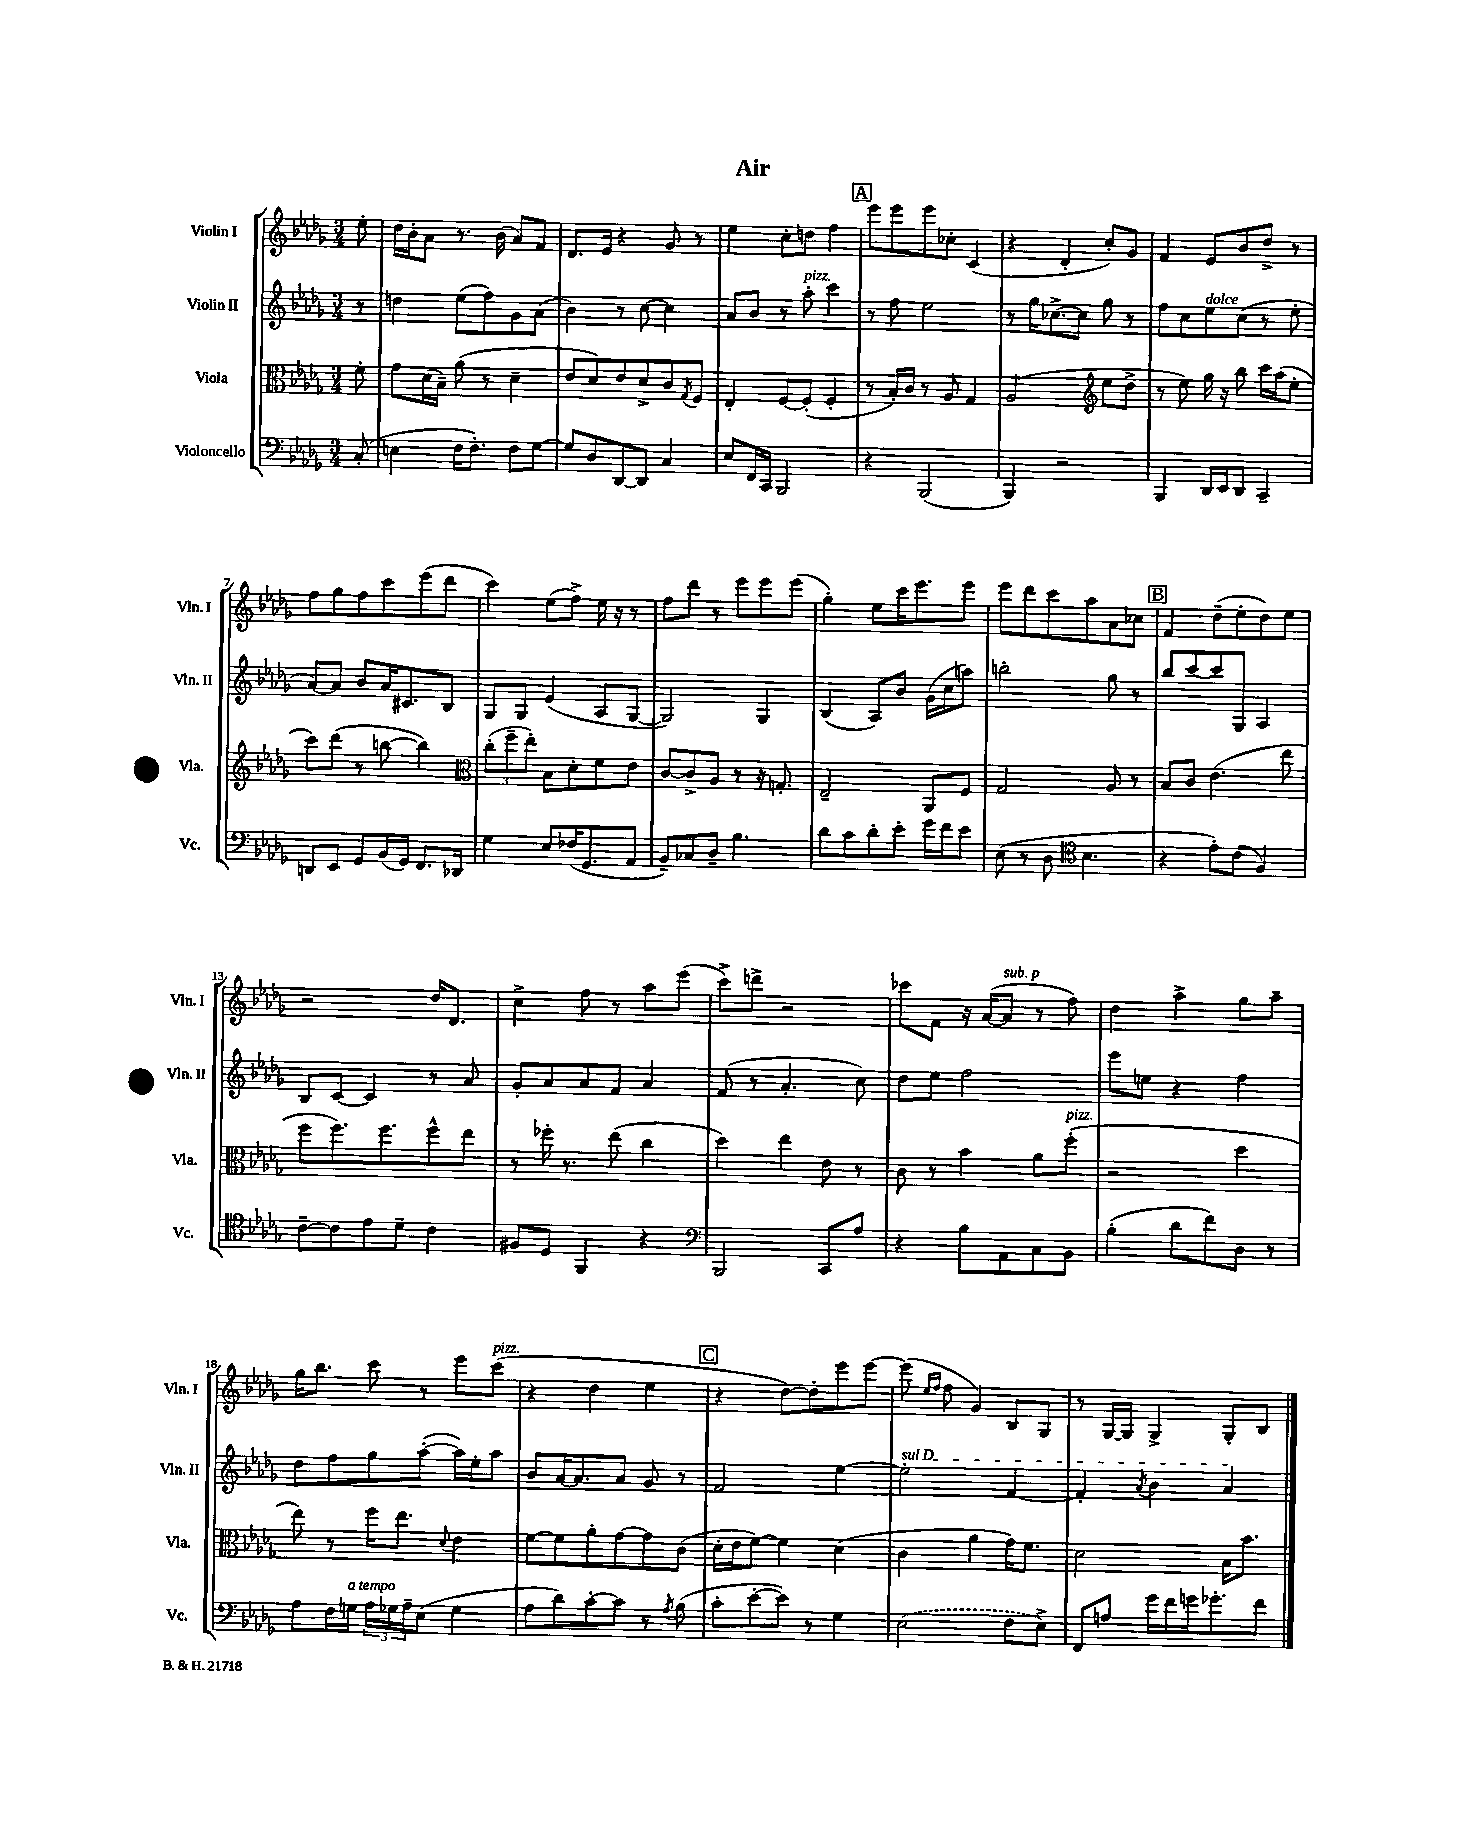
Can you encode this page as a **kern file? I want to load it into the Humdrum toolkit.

**kern	**kern	**kern	**kern
*part4	*part3	*part2	*part1
*staff4	*staff3	*staff2	*staff1
*I"Violoncello	*I"Viola	*I"Violin II	*I"Violin I
*I'Vc.	*I'Vla.	*I'Vln. II	*I'Vln. I
*clefF4	*clefC3	*clefG2	*clefG2
*k[b-e-a-d-g-]	*k[b-e-a-d-g-]	*k[b-e-a-d-g-]	*k[b-e-a-d-g-]
*M3/4	*M3/4	*M3/4	*M3/4
=	=	=	=
(8C'/	8f'\	8r	8ee-'\
=1	=1	=1	=1
4En\	8g-\L	4ddn\	16dd-\LL
.	.	.	16b-'\J
.	(16d-\L	.	8a-\J
.	16B-~\JJ)	.	.
16F\KL	(8a-\	(8ee-\L	8.r
8.F'\J)	.	.	.
.	8r	8ff\)	.
.	.	.	(16b-\
8F\L	4d-~\	8g-\	8a-/L)
[8G-\J	.	(8a-\J	8f/J
=2	=2	=2	=2
8G-/L]	8e-/L	4b-\)	8.d-/L
8D-/	8d-/)	.	.
.	.	.	16e-/Jk
[8DD-/	8e-/	8r	4r
8DD-/J]	8d-^/	[8cc\	.
4C/	8c/	4cc\]	8g-/
.	8qG-/	.	.
.	8F/J	.	8r
=3	=3	=3	=3
8E-/L	4E-'/	8a-/L	4ee-\
16FF/L	.	8b-/J	.
16CC/JJ	.	.	.
2BBB-/	[8F/L	8r	8cc'\L
!	!	!LO:TX:a:i:t=pizz.	!
.	(8F'/J]	8aa-'\	8ddn\J
.	4F'/	4ccc\	4ff\
!!LO:REH:place=s1:t=A
=4	=4	=4	=4
4r	8r	8r	8eee-\L
.	16B-'/LL)	8ff\	8eee-\
.	16c/JJ	.	.
(2BBB-/	8r	2ee-\	8eee-\
.	8A-/	.	8cc-X'\J
.	4G-/	.	(4c/
=5	=5	=5	=5
4BBB-/)	(2A-/	8r	4r
.	.	16gg-\KL	.
.	.	[8.cc-X^\	.
2r	.	.	4d-'/
.	.	8cc-\J]	.
*	*clefG2	*	*
.	8ee-\L	8gg-\	8cc'/L)
.	8dd-^\J	8r	8g-/J
=6	=6	=6	=6
4BBB-/	8r	8ff\L	4f/
.	8ee-\)	8cc\	.
!	!	!LO:TX:a:i:t=dolce	!
16DD-/LL	16gg-\	8ee-\	8e-/L
16EE-/J	16r	.	.
8DD-/J	8bb-\	(8cc\J	8b-/
4CC~/	16ccc\LL	8r	8dd-^/J
.	(16aa-\J	.	.
.	8ee-'\J	8ee-'\	8r
!!LO:LB:g=z
=7	=7	=7	=7
8DDn/L	8ccc\L)	[8a-/L)	8ff\L
8EE-/J	(8ddd-\J	8a-/J]	8gg-\
8GG-/L	8r	8b-/L	8ff\
(16BB-/L	[8bbn\	16a-/K	8ccc\
16GG-/JJ)	.	8.c#X/	.
8.FF/L	4bb\])	.	(8eee-\
.	.	8B-/J	8ddd-\J
16DD-X/Jk	.	.	.
=8	=8	=8	=8
*	*clefC3	*	*
4G-\	(12cc'\L	8G-/L	4ccc\)
.	12ff~\	.	.
.	.	8G-/J	.
.	12ee-'\J)	.	.
8E-/L	8B-\L	(4e-/	(8ee-\L
(16F-X/K	8d-'\	.	8ff^\J)
8.GG-/	.	.	.
.	8f\	8A-/L	16ee-\
.	.	.	16r
8AA-/J	8e-\J	[8G-/J	8r
=9	=9	=9	=9
8BB-~/L)	[8c/L	2G-/])	8ff\L
8C-X/	8c^/]	.	8ddd-\J
8D-~/J	8A-/J	.	8r
4.B-\	8r	.	8eee-\L
.	16r	4G-/	8eee-\
.	8.Gn'/	.	.
.	.	.	(8eee-\J
=10	=10	=10	=10
8d-\L	2E-~/	(4B-/	4gg-'\)
8c\	.	.	.
8d-'\	.	8A-/L)	8ee-\L
8e-'\J	.	8b-/J	16ccc\K
.	.	.	8.eee-\
16g-\LL	8AA-/L	(16g-\LL	.
16f\J	.	16cc\J	.
8e-\J	8F/J	8aan\J)	8eee-\J
=11	=11	=11	=11
(8E-\	2G-/	2bbn'\	8eee-\L
8r	.	.	8ddd-\
8D-\	.	.	8ccc\
*clefC4	*	*	*
4.B-\	.	.	8aa-\
.	8A-/	8gg-\	8a-\
.	8r	8r	8cc-X\J
!!LO:REH:place=s1:t=B
=12	=12	=12	=12
4r	8B-/L	8bb-/L	4f/
.	8c/J	[8ccc/	.
8e-'\L)	(4.e-\	8ccc/]	(8dd-~\L
(8c\J	.	8G-/J	8ee-'\
4F/)	.	4A-/	8dd-\)
.	8ee-\	.	8ee-\J
!!LO:LB:g=z
=13	=13	=13	=13
[8c~\L	8ff\L	8B-/L	2r
8c\]	8.ff\)	[8c/J	.
8e-\	.	4c/]	.
.	8.ff\	.	.
8d-~\J	.	.	.
4c\	8ff^^\	8r	16dd-/KL
.	.	.	8.d-/J
.	8ee-\J	8a-/	.
=14	=14	=14	=14
8F#X/L	8r	8g-'/L	4cc^\
8D-/J	16ff-X'\	8a-/	.
.	8.r	.	.
4FF/	.	8a-/	8ff\
.	(8ee-\	8f/J	8r
4r	4cc\	4a-/	8aa-\L
.	.	.	(8eee-\J
=15	=15	=15	=15
*clefF4	*	*	*
2BBB-/	4dd-\)	(8f/	8ccc^\L)
.	.	8r	8dddn^\J
.	4ee-\	4.a-'/	2r
8CC/L	8e-\	.	.
8A-/J	8r	8cc\)	.
=16	=16	=16	=16
4r	8c\	8dd-\L	8ccc-X\L
.	8r	8ee-\J	8f\J
8B-\L	4b-\	2ff\	16r
.	.	.	([16a-/KL
!	!	!	!LO:TX:a:i:t=sub. p
8AA-\	.	.	8a-/J]
8C\	8a-\L	.	8r
!	!LO:TX:a:i:t=pizz.	!	!
8BB-\J	(8ff'\J	.	8ff\)
=17	=17	=17	=17
(4B-'\	2r	8eee-\L	4dd-\
.	.	8een\J	.
8d-\L	.	4r	4aa-^\
8f\)	.	.	.
8D-\J	4dd-\	4ff\	8gg-\L
8r	.	.	8aa-~\J
!!LO:LB:g=z
=18	=18	=18	=18
8A-\L	8ee-\)	8dd-\L	16gg-\KL
.	.	.	8.bb-\J
16F\L	8r	8ff\	.
!LO:TX:a:i:t=a tempo	!	!	!
16Gn\JJ	.	.	.
24A-\LL	16ff\KL	8gg-\	8ccc\
24G-X\	.	.	.
.	8.ee-\J	.	.
24A-~\J	.	.	.
(8E-\J	.	([8aa-'\J	8r
.	8qqd-/	.	.
4G-\	4e-\	16aa-\LL])	8eee-\L
.	.	16ee-'\J	.
!	!	!	!LO:TX:a:i:t=pizz.
.	.	8aa-\J	(8ccc\J
=19	=19	=19	=19
8A-\L	[8f\L	8b-/L	4r
8d-\)	8f\]	[16a-/K	.
.	.	8.a-/]	.
[8c'\	8a-'\	.	4dd-\
8c\J]	[8g-\	8a-/J	.
8r	8g-\]	8g-/	4ee-\
8qA-/	.	.	.
(8B-\	(8c\J	8r	.
!!LO:REH:place=s1:t=C
=20	=20	=20	=20
8c'\L	16d-'\LL	2f/	4r
.	16e-\J	.	.
[8e-'\	[8f\J)	.	.
8e-\J])	4f\]	.	[8dd-\L)
8r	.	.	8dd-'\]
4G-\	(4d-\	[4ee-\	8eee-\
.	.	.	[8eee-\J
=21	=21	=21	=21
!	!	!LO:TX:a:i:t=sul D	!
(2E-\	4c\	2ee-'\]	(8eee-\]
.	.	.	16qqee-/LL
.	.	.	16qqff/JJ
.	.	.	8ff\
.	4a-\	.	4g-/)
8F\L	16g-\KL)	[4f/	8B-/L
.	8.f\J	.	.
8E-^\J)	.	.	8G-/J
=22	=22	=22	=22
8FF/L	2d-\	4f'/]	8r
8An/J	.	.	[16G-/LL
.	.	.	16G-/JJ]
.	.	8qa-/	.
16g-\LL	.	4b-\	4G-^/
16f\	.	.	.
16gn\J	.	.	.
8.g-X'\	.	.	.
.	16B-\KL	4a-/	8G-'/L
.	8.b-\J	.	.
8f\J	.	.	8B-/J
==	==	==	==
*-	*-	*-	*-
